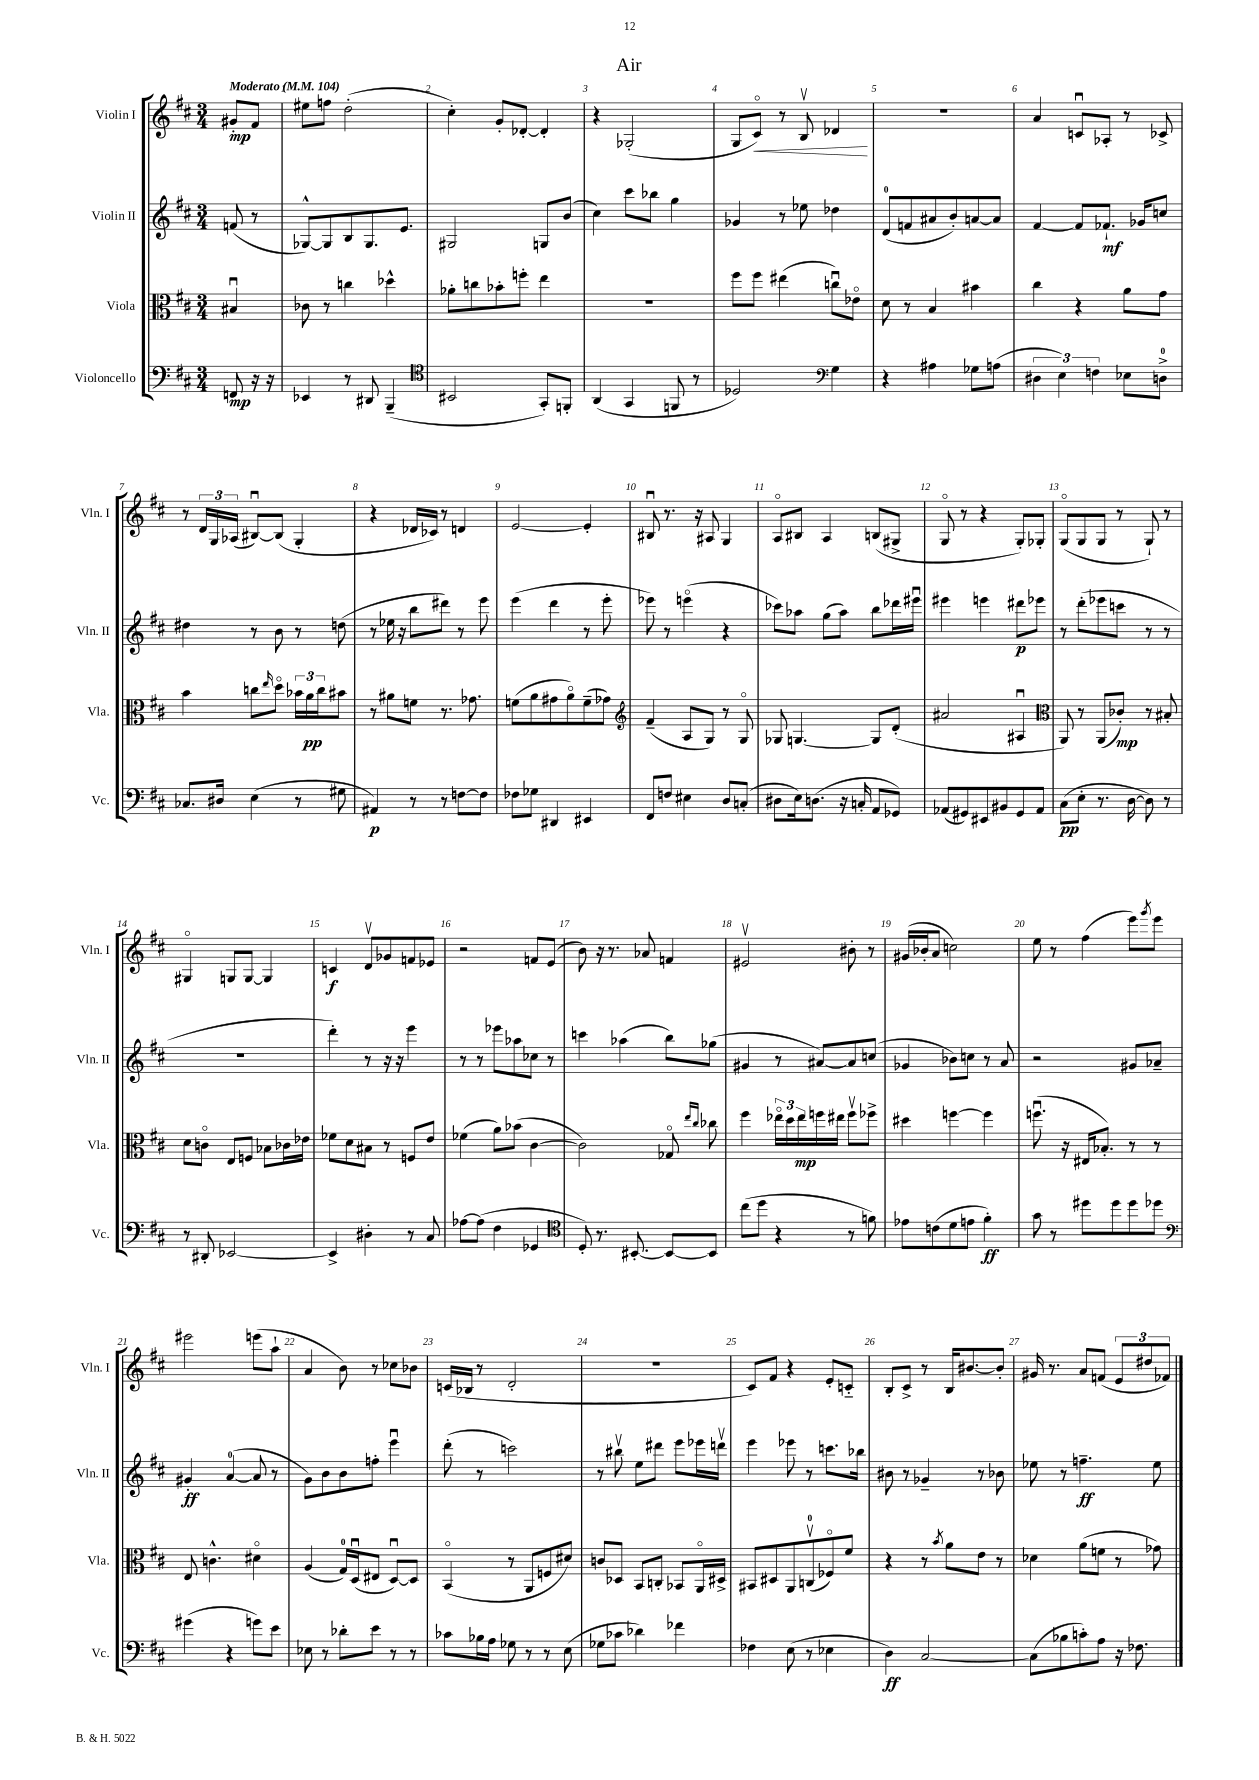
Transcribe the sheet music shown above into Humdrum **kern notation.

**kern	**kern	**kern	**kern
*staff4	*staff3	*staff2	*staff1
*clefF4	*clefC3	*clefG2	*clefG2
*k[f#c#]	*k[f#c#]	*k[f#c#]	*k[f#c#]
*M3/4	*M3/4	*M3/4	*M3/4
*MM104	*MM104	*MM104	*MM104
8FF/	4B#u/	(8f/	8g#'/L
16r	.	8r	8f#/J
16r	.	.	.
=	=	=	=
4EE-/	8c-\	[8G-^^/L)	8ee#\L
.	8r	8G-/]	8ff\J
8r	4cc\	8B/	(2dd'\
8DD#/	.	8.G-/	.
(4BBB~/	4dd-^^\	.	.
.	.	8.e/J	.
=	=	=	=
*clefC4	*	*	*
2BB#/	8a-'\L	2G#/	4cc#'\)
.	8cc\	.	.
.	8b-'\	.	8g'/L
.	8ff'\J	.	[8d-'/J
8GG'/L)	4ee\	8G/L	4d-'/]
8FF'/J	.	(8b/J	.
=	=	=	=
(4AA/	2.r	4cc#\)	4r
4GG/	.	8ccc#\L	(2G-'/
.	.	8bb-\J	.
8FF/	.	4gg\	.
8r	.	.	.
=	=	=	=
2D-/)	8ff#\L	4g-/	8G/L
.	8ff#\J	.	8c#o/J)
.	(4ee#\	8r	8r
.	.	8ee-\	8Bv/
*clefF4	*	*	*
4G\	8ccu\L)	4dd-\	4d-/
.	8e-o\J	.	.
=	=	=	=
4r	8d\	(8d/L	2.r
.	8r	8f/	.
4A#\	4B/	8a#/	.
.	.	8b'/)	.
8G-\L	4b#\	[8a/	.
(8A\J	.	8a/]J	.
=	=	=	=
6D#\	4cc#\	[4f#/	4a/
6E\)	.	.	.
.	4r	8f#/]L	8cu/L
6F\	.	.	.
.	.	8.f-`/J	8A-'/J
8E-\L	8a\L	.	8r
.	.	16g-/LK	.
8D^\J	8g\J	8cc/J	8c-^/
=	=	=	=
8.C-/L	4b\	4dd#\	8r
.	.	.	24d/LL
.	.	.	24G/
16D#/Jk	.	.	.
.	.	.	(24A-/JJ
(4E\	8cc\L	8r	[8B#u/L)
.	16qqee/	.	.
.	8ddo\J	8b\	(8B#/]J
8r	24b-\LL	8r	4G'/
.	24a\	.	.
.	24cc\J	.	.
8G#\	8b#\J	(8dd\	.
=	=	=	=
4AA#/)	8r	8r	4r
.	8a#\L	16ee-\	.
.	.	16r	.
8r	8f\J	8bb\L	16d-/LL
.	.	.	16c-/JJ)
8r	8.r	8ddd#\J)	8r
[8F\L	.	8r	4d/
.	8.g-\	.	.
8F\]J	.	8eee\	.
=	=	=	=
8F-\L	(8f\L	(4eee\	[2e/
8G-\J	8a\	.	.
4DD#/	8g#\	4ddd\	.
.	8ao\)	.	.
4EE#/	(8f~\	8r	4e'/]
.	8g-\J)	8eee'\	.
=	=	=	=
*	*clefG2	*	*
8FF#/L	(4f#~/	8eee-\)	8B#u/
8F/J	.	8r	8.r
4E#\	8A/L	(4eeeo\	.
.	.	.	16r
.	8G/J)	.	8A#/
8D/L	8r	4r	4G/
(8C'/J	8Go/	.	.
=	=	=	=
8D#\L	8G-/	8ccc-\L)	8Ao/L
16E\k)	[4.G/	8aa-\J	8B#/J
(8.D\J	.	.	.
.	.	(8gg\L	4A/
16r	.	8aa-\J)	.
16C'/	.	.	.
8AA/L	8G/]L	8bb\L	(8B/L
8GG-/J)	(8d'/J	16ddd-\L	8G#^/J
.	.	16eee#u\JJ	.
=	=	=	=
(8AA-/L	2a#/	4eee#\	8Go/
8GG#/)	.	.	8r
8EE#/	.	4eee\	4r
8BB#/	.	.	.
8GG#/	4A#u/	8ddd#\L	8G'/L)
8AA-/J	.	8eee-\J	8G-'/J
=	=	=	=
*	*clefC3	*	*
(8C#\L	8AA/)	8r	(8Go/L
8E'\J	8r	(8ddd'\L	8G/
8.r	(8AA/L	8eee-\	8G/J
.	8c-'/J)	8ccc\J	8r
[16D\	.	.	.
8D\])	8r	8r	8G`/)
8r	8B#'/	8r	8r
=	=	=	=
8r	8d\L	2.r	4G#o/
8DD#'/	8co\J	.	.
[2EE-/	8E/L	.	8G/L
.	8F/J	.	[8G/J
.	8B-\L	.	4G/]
.	16c-\L	.	.
.	16e-\JJ	.	.
=	=	=	=
4EE-^/]	8f-\L	4ddd'\)	4c/
.	8d\	.	.
4D#'\	8B#\J	8r	8dv/L
.	8r	16r	8g-/
.	.	16r	.
8r	8F/L	4eee\	8f/
8C#/	8e/J	.	8e-/J
=	=	=	=
[8A-\L	(4f-\	8r	2r
(8A-\]J	.	8r	.
4F#\	8a\L)	8eee-\L	.
.	(8b-\J	8aa-\	.
4GG-/	[4c#\	8cc-\J	8f/L
.	.	8r	(8e/J
=	=	=	=
*clefC4	*	*	*
8D'/)	2c#\])	4ccc\	8b\)
8.r	.	.	16r
.	.	.	8.r
.	.	(4aa-\	.
[8.BB#'/	.	.	.
.	.	.	8a-/
8BB#/_L	8G-o/	8bb\L)	4f/
.	16qqee/LL	.	.
.	16qqcc#/JJ	.	.
8BB#/]J	8cc-\	(8gg-\J	.
=	=	=	=
(8cc#\L	4ff#\	4g#/	2e#v/
8dd\J	.	.	.
4r	24ee-o\LL	8r	.
.	24dd\	.	.
.	24ee-\	.	.
.	16ff\	[8a#/L)	.
.	16ee#\JJ	.	.
8r	8ffv\L	8a#/]	8b#'\
8f\)	8ff-^\J	(8cc/J	8r
=	=	=	=
8e-\L	4dd#\	4g-/	(16g#/LL
.	.	.	16b-'/J
(8c\	.	.	8a/J
8d\	[4ff\	8b-\L)	2cc\)
8e\J	.	8cc\J	.
4f#'\)	4ff\]	8r	.
.	.	8a/	.
=	=	=	=
8g\	(8.ffu\	2r	8ee\
8r	.	.	8r
.	16r	.	.
8dd#\L	16E#/LK	.	(4ff#\
.	8.B-'/J)	.	.
8dd#\	.	.	.
8dd#\	8r	8g#/L	8eee\L)
.	.	.	8qggg/
8dd-\J	8r	8a-~/J	8eee\J
=	=	=	=
*clefF4	*	*	*
(4g#\	8E/	4g#'/	2eee#\
.	4.c^^\	.	.
4r	.	([4a/	.
8g\L)	4d#o\	8a/]	(8eee\L
8e\J	.	8r	8aa`\J
=	=	=	=
8E-\	(4A/	8g\L)	4a/
8r	.	8b\	.
8d-'\L	16G/LL)	8b\	8b\)
.	(16Du/J	.	.
8e\J	8E#/J	8ff'\J	8r
8r	[8Du/L)	4eeeu\	8cc-\L
8r	8D/]J	.	8b-\J
=	=	=	=
8c-\L	(4BBo/	(8ddd'\	(16c/LL
.	.	.	16B-/JJ
16B-\L	.	8r	8r
16A\JJ	.	.	.
8G-\	8r	2ccc\)	2d'/
8r	8AA/L	.	.
8r	8F/	.	.
(8E\	8d#/J)	.	.
=	=	=	=
8G-\L	8c/L	8r	2.r
8c-\J	8D-/J	8bb#v\	.
4d-\)	8BB/L	8ee\L	.
.	8C'/J	8ddd#\J	.
4f-\	8BB-/L	8eee\L	.
.	16AAo/L	16eee-\L	.
.	16D#^/JJ	16dddv\JJ	.
=	=	=	=
4F-\	8BB#/L	4eee\	8c#/L)
.	8D#/	.	8f#/J
(8E\	8AA/	8eee-\	4r
8r	(8Cv/	8r	.
4E-\	8F-o/)	8.ccc\L	8e'/L
.	8f#/J	.	8c'~/J
.	.	16bb-\Jk	.
=	=	=	=
4D\)	4r	8b#\	8B'/L
.	.	8r	8c#^/J
[2C#/	8r	4g-~/	8r
.	8qb/	.	.
.	8a\L	.	16B/LK
.	.	.	[8.b#/
.	8e\J	8r	.
.	8r	8b-\	8b#'/]J
=	=	=	=
(8C#\]L	4d-\	8ee-\	16g#/
.	.	.	8.r
8B-\	.	8r	.
8c'\)	(8a\L	4.ff~\	8a/L
8A\J	8f\J	.	(8f/J
16r	8r	.	12e/L
8.F-\	.	.	.
.	.	.	12dd#/
.	8g-\)	8ee-\	.
.	.	.	12f-/J)
==	==	==	==
*-	*-	*-	*-
